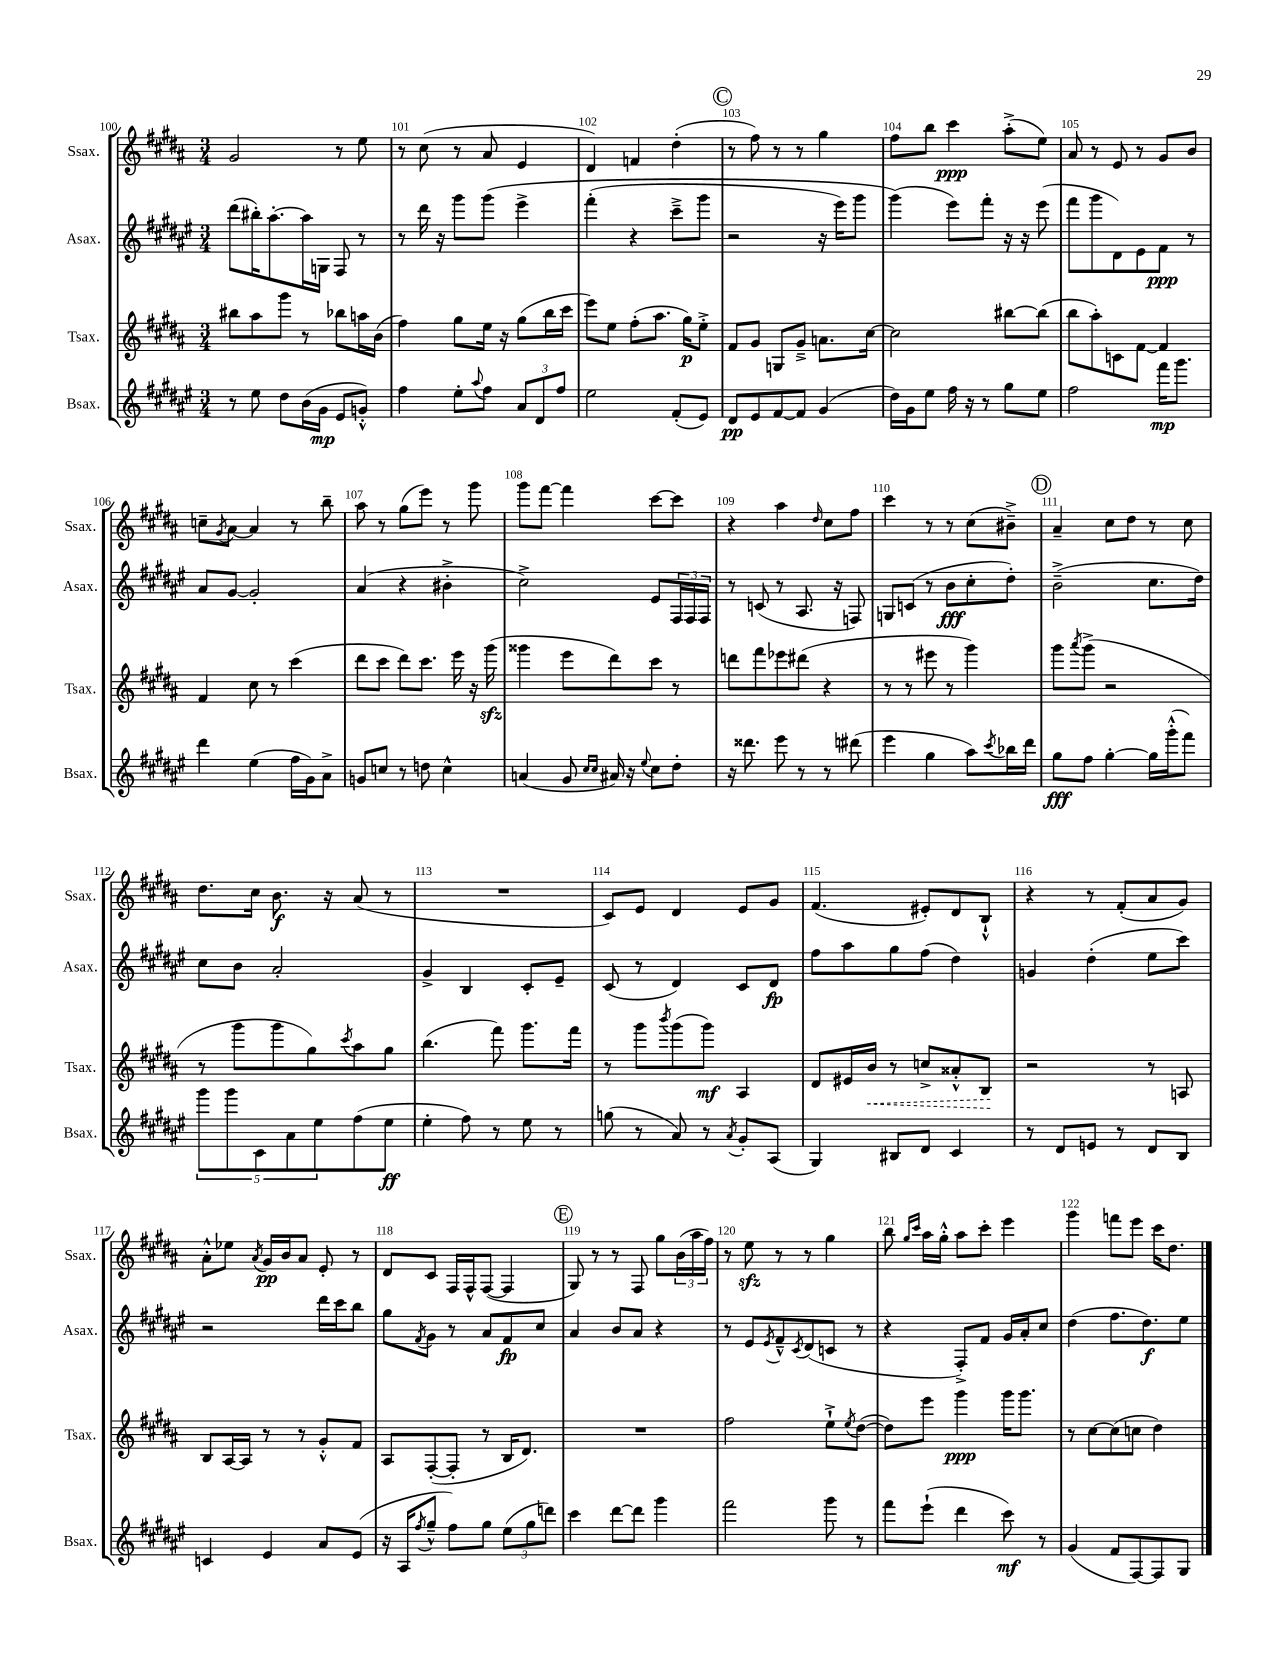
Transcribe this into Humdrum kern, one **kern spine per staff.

**kern	**dynam	**kern	**dynam	**kern	**dynam	**kern	**dynam
*part4	*part4	*part3	*part3	*part2	*part2	*part1	*part1
*staff4	*staff4	*staff3	*staff3	*staff2	*staff2	*staff1	*staff1
*I"Bsax.	*	*I"Tsax.	*	*I"Asax.	*	*I"Ssax.	*
*I'Bsax.	*	*I'Tsax.	*	*I'Asax.	*	*I'Ssax.	*
*clefG2	*	*clefG2	*	*clefG2	*	*clefG2	*
*k[f#c#g#d#a#e#]	*	*k[f#c#g#d#a#]	*	*k[f#c#g#d#a#e#]	*	*k[f#c#g#d#a#]	*
*M3/4	*	*M3/4	*	*M3/4	*	*M3/4	*
=100	=100	=100	=100	=100	=100	=100	=100
8r	.	8bb#X\L	.	(8ddd#\L	.	2g#/	.
8ee#\	.	8aa#\	.	16bb#X'\K)	.	.	.
.	.	.	.	[8.aa#'\	.	.	.
8dd#\L	.	8ggg#\J	.	.	.	.	.
(16b\L	.	8r	.	16aa#\L]	.	.	.
16g#\JJ	mp	.	.	16Gn\JJ	.	.	.
8e#/L	.	8bb-X\L	.	8F#/	.	8r	.
8gn'^^/J)	.	16aan\L	.	8r	.	8ee\	.
.	.	(16b\JJ	.	.	.	.	.
=101	=101	=101	=101	=101	=101	=101	=101
4ff#\	.	4ff#\)	.	8r	.	8r	.
.	.	.	.	16ddd#\	.	(8cc#\	.
.	.	.	.	16r	.	.	.
8ee#'\L	.	8gg#\L	.	8ggg#\L	.	8r	.
8qqaa#/	.	.	.	.	.	.	.
8ff#\J	.	16ee\Jk	.	(8ggg#\J	.	8a#/	.
.	.	16r	.	.	.	.	.
12a#/L	.	(8gg#\L	.	4eee#^\	.	4e/	.
12d#/	.	.	.	.	.	.	.
.	.	16bb\L	.	.	.	.	.
12ff#/J	.	.	.	.	.	.	.
.	.	16ccc#\JJ	.	.	.	.	.
=102	=102	=102	=102	=102	=102	=102	=102
2ee#\	.	8eee\L)	.	(4fff#'\	.	4d#/)	.
.	.	8ee\J	.	.	.	.	.
.	.	(8ff#'\L	.	4r	.	4fn/	.
.	.	8.aa#\J	.	.	.	.	.
(8f#'/L	.	.	.	8ccc#~^\L	.	(4dd#'\	.
.	.	16gg#\KL)	p	.	.	.	.
8e#/J)	.	8ee'^\J	.	8ggg#\J	.	.	.
!!LO:REH:place=s1:t=C
=103	=103	=103	=103	=103	=103	=103	=103
8d#/L	pp	8f#/L	.	2r	.	8r	.
8e#/	.	8g#/J	.	.	.	8ff#\)	.
[8f#/	.	8Gn/L	.	.	.	8r	.
8f#/J]	.	8g#~^/J	.	.	.	8r	.
(4g#/	.	8.an\L	.	16r	.	4gg#\	.
.	.	.	.	16eee#\KL)	.	.	.
.	.	.	.	8ggg#\J	.	.	.
.	.	[16cc#\Jk	.	.	.	.	.
=104	=104	=104	=104	=104	=104	=104	=104
16dd#\LL)	.	2cc#\]	.	(4ggg#\)	.	8ff#\L	.
16g#\J	.	.	.	.	.	.	.
8ee#\J	.	.	.	.	.	8bb\J	.
16ff#\	.	.	.	8eee#\L)	.	4ccc#\	ppp
16r	.	.	.	.	.	.	.
8r	.	.	.	8fff#'\J	.	.	.
8gg#\L	.	[8bb#X\L	.	16r	.	(8aa#'^\L	.
.	.	.	.	16r	.	.	.
8ee#\J	.	(8bb#\J]	.	(8eee#\	.	8ee\J)	.
=105	=105	=105	=105	=105	=105	=105	=105
2ff#\	.	8bb\L	.	8fff#\L	.	8a#/	.
.	.	8aa#'\)	.	8ggg#\	.	8r	.
.	.	8cn\	.	8d#\)	.	8e/	.
.	.	[8f#\J	.	8e#\	.	8r	.
16fff#\KL	mp	4f#/]	.	8f#\J	ppp	8g#/L	.
8.ggg#\J	.	.	.	.	.	.	.
.	.	.	.	8r	.	8b/J	.
!!LO:LB:g=z
=106	=106	=106	=106	=106	=106	=106	=106
4ddd#\	.	4f#/	.	8a#/L	.	8ccn~\L	.
.	.	.	.	.	.	8qg#/	.
.	.	.	.	[8g#/J	.	[8a#\J	.
(4ee#\	.	8cc#\	.	2g#'/]	.	4a#/]	.
.	.	8r	.	.	.	.	.
16ff#\LL	.	(4ccc#\	.	.	.	8r	.
16g#\J)	.	.	.	.	.	.	.
8a#^\J	.	.	.	.	.	8bb~\	.
=107	=107	=107	=107	=107	=107	=107	=107
8gn/L	.	8ddd#\L	.	(4a#/	.	8aa#\	.
8ccn/J	.	8ccc#\J	.	.	.	8r	.
8r	.	8ddd#\L)	.	4r	.	(8gg#\L	.
8ddn\	.	8.ccc#\J	.	.	.	8eee\J)	.
4cc^^\	.	.	.	4b#X'^\	.	8r	.
.	.	16eee\	.	.	.	.	.
.	.	16r	.	.	.	8ggg#\	.
.	.	(16ggg#zz\	.	.	.	.	.
=108	=108	=108	=108	=108	=108	=108	=108
(4an/	.	4ggg##X\	.	2cc#^\)	.	8ggg#\L	.
.	.	.	.	.	.	[8fff#\J	.
8g#/	.	8eee\L	.	.	.	4fff#\]	.
16qqcc#/LL	.	.	.	.	.	.	.
16qqcc#/JJ	.	.	.	.	.	.	.
16a#X/)	.	8ddd#\)	.	.	.	.	.
16r	.	.	.	.	.	.	.
8qqee#/	.	.	.	.	.	.	.
8cc#\L	.	8ccc#\J	.	8e#/L	.	[8ccc#\L	.
8dd#'\J	.	8r	.	24F#/L	.	8ccc#\J]	.
.	.	.	.	24F#/	.	.	.
.	.	.	.	24F#/JJ	.	.	.
=109	=109	=109	=109	=109	=109	=109	=109
16r	.	8dddn\L	.	8r	.	4r	.
8.ddd##X\	.	.	.	.	.	.	.
.	.	8fff#\	.	(8cn/	.	.	.
8eee#\	.	8eee-X\	.	8r	.	4aa#\	.
8r	.	(8ddd#X\J	.	8.A#/	.	.	.
.	.	.	.	.	.	16qqdd#/	.
8r	.	4r	.	.	.	8cc#\L	.
.	.	.	.	16r	.	.	.
(8ddd#X\	.	.	.	8Fn/)	.	8ff#\J	.
=110	=110	=110	=110	=110	=110	=110	=110
4eee#\	.	8r	.	8Gn/L	.	4ccc#\	.
.	.	8r	.	(8cn/J	.	.	.
4gg#\	.	8eee#X\	.	8r	.	8r	.
.	.	8r	.	8b\L	fff	8r	.
8aa#\L)	.	4ggg#\)	.	8cc#'\	.	(8cc#\L	.
8qccc#/	.	.	.	.	.	.	.
16bb-X\L	.	.	.	8dd#'\J)	.	8b#X~^\J)	.
16ddd#\JJ	.	.	.	.	.	.	.
!!LO:REH:place=s1:t=D
=111	=111	=111	=111	=111	=111	=111	=111
8gg#\L	fff	8ggg#\L	.	(2b~^\	.	4a#~/	.
.	.	8qaaa#/	.	.	.	.	.
8ff#\J	.	(8ggg#^\J	.	.	.	.	.
[4gg#'\	.	2r	.	.	.	8cc#\L	.
.	.	.	.	.	.	8dd#\J	.
16gg#\LL]	.	.	.	8.cc#\L	.	8r	.
(16ggg#'^^\J	.	.	.	.	.	.	.
8fff#\J)	.	.	.	.	.	8cc#\	.
.	.	.	.	16dd#\Jk)	.	.	.
!!LO:LB:g=z
=112	=112	=112	=112	=112	=112	=112	=112
10ggg#\L	.	8r	.	8cc#\L	.	8.dd#\L	.
10ggg#\	.	.	.	.	.	.	.
.	.	8ggg#\L	.	8b\J	.	.	.
.	.	.	.	.	.	16cc#\Jk	.
10c#\	.	.	.	.	.	.	.
.	.	8ggg#\	.	2a#'/	.	8.b\	f
10a#\	.	.	.	.	.	.	.
.	.	8gg#\)	.	.	.	.	.
10ee#\	.	.	.	.	.	.	.
.	.	.	.	.	.	16r	.
.	.	8qccc#/	.	.	.	.	.
(8ff#\	.	8aa#\	.	.	.	(8a#/	.
8ee#\J	ff	8gg#\J	.	.	.	8r	.
=113	=113	=113	=113	=113	=113	=113	=113
4ee#'\	.	(4.bb\	.	4g#^/	.	2.r	.
8ff#\)	.	.	.	4B/	.	.	.
8r	.	8fff#\)	.	.	.	.	.
8ee#\	.	8.ggg#\L	.	8c#'/L	.	.	.
8r	.	.	.	8e#~/J	.	.	.
.	.	16fff#\Jk	.	.	.	.	.
=114	=114	=114	=114	=114	=114	=114	=114
(8ggn\	.	8r	.	(8c#/	.	8c#/L)	.
8r	.	8ggg#\L	.	8r	.	8e/J	.
.	.	8qbbb/	.	.	.	.	.
8a#/)	.	(8ggg#\	.	4d#/)	.	4d#/	.
8r	.	8ggg#\J)	mf	.	.	.	.
8qa#/	.	.	.	.	.	.	.
8g#'/L	.	4A#/	.	8c#/L	.	8e/L	.
(8A#/J	.	.	.	8d#/J	fp	8g#/J	.
=115	=115	=115	=115	=115	=115	=115	=115
4G#/)	.	8d#/L	.	8ff#\L	.	(4.f#/	.
.	.	16e#X/L	.	8aa#\	.	.	.
!	!	!	!LO:HP:b	!	!	!	!
.	.	16b/JJ	<	.	.	.	.
8B#X/L	.	8r	.	8gg#\	.	.	.
8d#/J	.	8ccn^/L	.	(8ff#\J	.	8e#X'/L)	.
4c#/	.	8a##X'^^/	.	4dd#\)	.	8d#/	.
.	.	8B/J	.	.	.	8B`^^/J	.
.	.	.	[	.	.	.	.
=116	=116	=116	=116	=116	=116	=116	=116
8r	.	2r	.	4gn/	.	4r	.
8d#/L	.	.	.	.	.	.	.
8en/J	.	.	.	(4dd#'\	.	8r	.
8r	.	.	.	.	.	(8f#'/L	.
8d#/L	.	8r	.	8ee#\L	.	8a#/	.
8B/J	.	8An/	.	8ccc#\J)	.	8g#/J)	.
!!LO:LB:g=z
=117	=117	=117	=117	=117	=117	=117	=117
4cn/	.	8B/L	.	2r	.	8a#'^^\L	.
.	.	[16A#/L	.	.	.	8ee-X\J	.
.	.	16A#/JJ]	.	.	.	.	.
.	.	.	.	.	.	8qa#/	.
4e#/	.	8r	.	.	.	16g#/LL	pp
.	.	.	.	.	.	16b/J	.
.	.	8r	.	.	.	8a#/J	.
8a#/L	.	8g#'^^/L	.	16ddd#\LL	.	8e'/	.
.	.	.	.	16ccc#\J	.	.	.
(8e#/J	.	8f#/J	.	8bb\J	.	8r	.
=118	=118	=118	=118	=118	=118	=118	=118
16r	.	8A#/L	.	8gg#\L	.	8d#/L	.
16A#/KL	.	.	.	.	.	.	.
8qff#/	.	.	.	8qf#/	.	.	.
8gg#~^^/J	.	([8F#'/	.	8g#\J	.	8c#/J	.
8ff#\L)	.	8F#'/J]	.	8r	.	16F#/LL	.
.	.	.	.	.	.	16F#^^/J	.
8gg#\J	.	8r	.	8a#/L	.	([8F#/J	.
(12ee#\L	.	16B/KL	.	8f#/	fp	4F#/]	.
.	.	8.d#/J)	.	.	.	.	.
12gg#\	.	.	.	.	.	.	.
.	.	.	.	8cc#/J	.	.	.
12dddn\J)	.	.	.	.	.	.	.
!!LO:REH:place=s1:t=E
=119	=119	=119	=119	=119	=119	=119	=119
4ccc#\	.	2.r	.	4a#/	.	8G#/)	.
.	.	.	.	.	.	8r	.
[8ddd#\L	.	.	.	8b/L	.	8r	.
8ddd#\J]	.	.	.	8a#/J	.	8F#/	.
4ggg#\	.	.	.	4r	.	8gg#\L	.
.	.	.	.	.	.	(24b\L	.
.	.	.	.	.	.	24aa#\	.
.	.	.	.	.	.	24ff#\JJ)	.
=120	=120	=120	=120	=120	=120	=120	=120
2fff#\	.	2ff#\	.	8r	.	8r	.
.	.	.	.	8e#/L	.	8eezz\	.
.	.	.	.	8qe#/	.	.	.
.	.	.	.	8f#~^^/	.	8r	.
.	.	.	.	8qc#/	.	.	.
.	.	.	.	(8d#/	.	8r	.
8ggg#\	.	8ee`^\L	.	8cn/J	.	4gg#\	.
.	.	8qee/	.	.	.	.	.
8r	.	([8dd#\J	.	8r	.	.	.
=121	=121	=121	=121	=121	=121	=121	=121
8fff#\L	.	8dd#\L])	.	4r	.	8bb\	.
.	.	.	.	.	.	16qqgg#/LL	.
.	.	.	.	.	.	16qqccc#/JJ	.
(8eee#`\J	.	8eee\J	.	.	.	16aa#\LL	.
.	.	.	.	.	.	16gg#'^^\JJ	.
4ddd#\	.	4ggg#\	ppp	8F#'^/L)	.	8aa#\L	.
.	.	.	.	8f#/J	.	8ccc#'\J	.
8ccc#\)	mf	16ggg#\KL	.	16g#/LL	.	4eee\	.
.	.	8.ggg#\J	.	16a#'/J	.	.	.
8r	.	.	.	8cc#/J	.	.	.
=122	=122	=122	=122	=122	=122	=122	=122
(4g#/	.	8r	.	(4dd#\	.	4ggg#\	.
.	.	[8cc#\L	.	.	.	.	.
8f#/L	.	(8cc#\]	.	8.ff#\L	.	8fffn\L	.
[8F#/)	.	8ccn\J	.	.	.	8eee\J	.
.	.	.	.	8.dd#\)	f	.	.
8F#/]	.	4dd#\)	.	.	.	16ccc#\KL	.
.	.	.	.	.	.	8.dd#\J	.
8G#/J	.	.	.	8ee#\J	.	.	.
==	==	==	==	==	==	==	==
*-	*-	*-	*-	*-	*-	*-	*-
